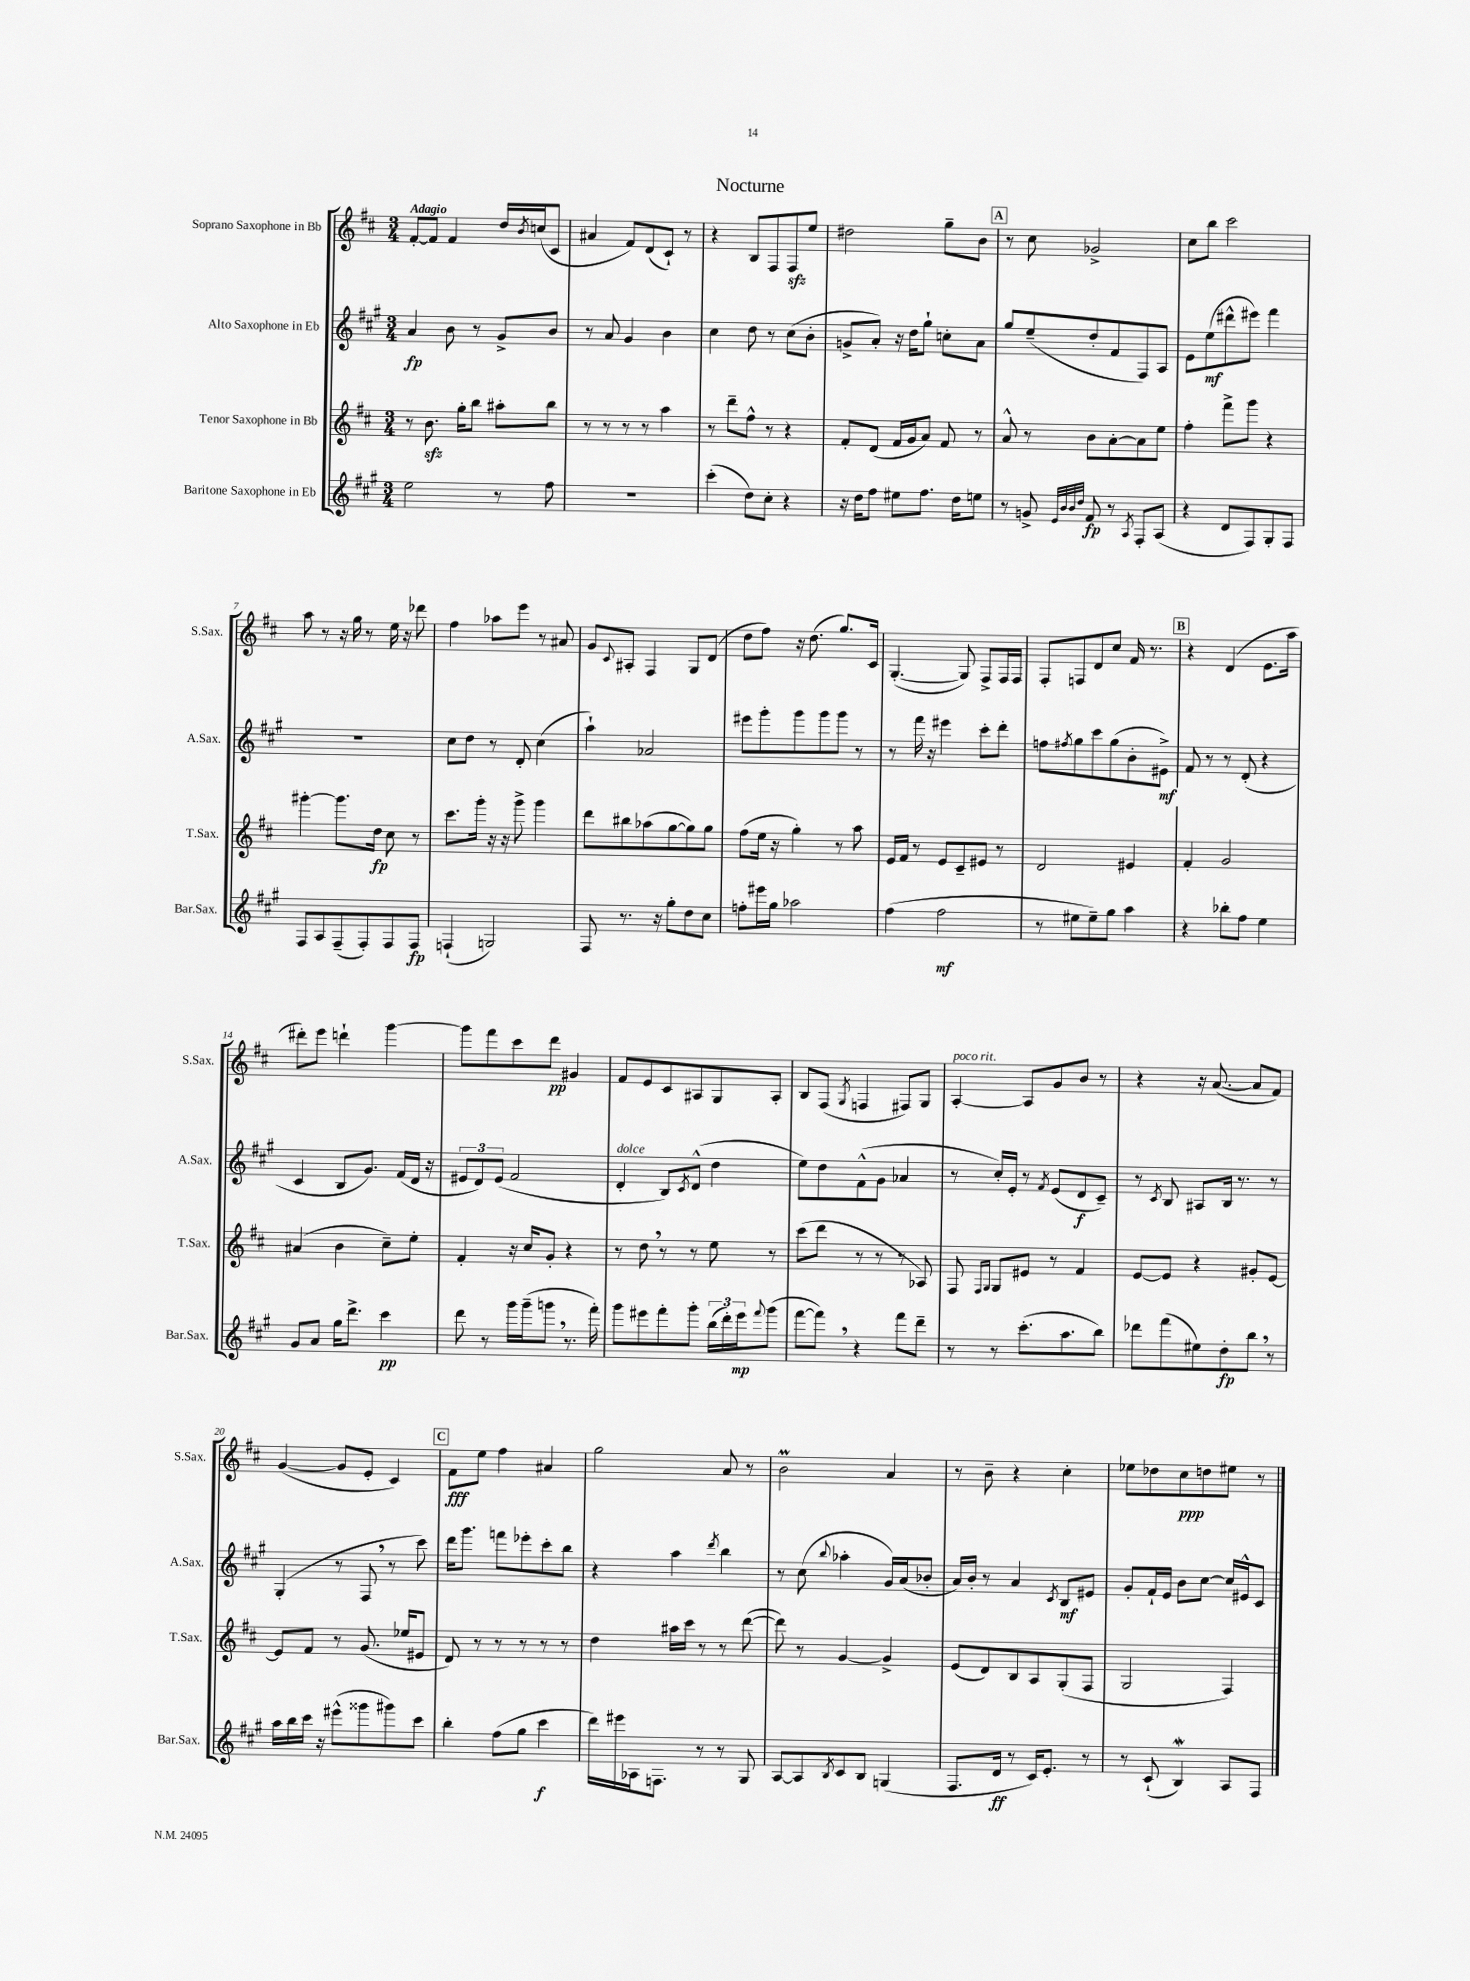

**kern	**dynam	**kern	**dynam	**kern	**dynam	**kern	**dynam
*part4	*part4	*part3	*part3	*part2	*part2	*part1	*part1
*staff4	*staff4	*staff3	*staff3	*staff2	*staff2	*staff1	*staff1
*I"Baritone Saxophone in Eb	*	*I"Tenor Saxophone in Bb	*	*I"Alto Saxophone in Eb	*	*I"Soprano Saxophone in Bb	*
*I'Bar.Sax.	*	*I'T.Sax.	*	*I'A.Sax.	*	*I'S.Sax.	*
*clefG2	*	*clefG2	*	*clefG2	*	*clefG2	*
*k[f#c#g#]	*	*k[f#c#]	*	*k[f#c#g#]	*	*k[f#c#]	*
*M3/4	*	*M3/4	*	*M3/4	*	*M3/4	*
=1	=1	=1	=1	=1	=1	=1	=1
!	!	!	!	!	!	!LO:TX:a:B:t=Adagio	!
2ee\	.	8r	.	4a/	fp	[8f#'/L	.
.	.	8.bzz\	.	.	.	8f#/J]	.
.	.	.	.	8b\	.	4f#/	.
.	.	16gg'\KL	.	.	.	.	.
.	.	8bb\J	.	8r	.	.	.
8r	.	8aa#X'\L	.	8g#^/L	.	16dd/LL	.
.	.	.	.	.	.	8qb/	.
.	.	.	.	.	.	(16ccn/J	.
8ff#\	.	8bb\J	.	8b/J	.	8c#/J	.
=2	=2	=2	=2	=2	=2	=2	=2
2.r	.	8r	.	8r	.	4a#X/	.
.	.	8r	.	8a/	.	.	.
.	.	8r	.	4g#/	.	8f#/L)	.
.	.	8r	.	.	.	(8d/	.
.	.	4aa\	.	4b\	.	8c#`/J)	.
.	.	.	.	.	.	8r	.
=3	=3	=3	=3	=3	=3	=3	=3
(4ccc#'\	.	8r	.	4cc#\	.	4r	.
.	.	8ddd~\L	.	.	.	.	.
8dd\L)	.	8ff#^^\J	.	8dd\	.	8B/L	.
8cc#'\J	.	8r	.	8r	.	8F#/	.
4r	.	4r	.	(8cc#\L	.	8F#zz/	.
.	.	.	.	8b'\J	.	8ee/J	.
=4	=4	=4	=4	=4	=4	=4	=4
16r	.	8f#'/L	.	8gn^/L	.	2dd#X\	.
16dd\KL	.	.	.	.	.	.	.
8ff#\J	.	(8d/J	.	8a'/J)	.	.	.
8ee#X\L	.	16f#/LL	.	16r	.	.	.
.	.	16g/J	.	16dd\KL	.	.	.
8.ff#\J	.	8a/J)	.	8gg#`\J	.	.	.
.	.	8f#/	.	8ccn'\L	.	8gg~\L	.
16dd\KL	.	.	.	.	.	.	.
8een\J	.	8r	.	8a\J	.	8b\J	.
!!LO:REH:place=s1:t=A
=5	=5	=5	=5	=5	=5	=5	=5
8r	.	8a^^/	.	8gg#/L	.	8r	.
8gn^/	.	8r	.	(8ee~/	.	8cc#\	.
32qqe/LLL	.	.	.	.	.	.	.
32qqb/	.	.	.	.	.	.	.
32qqb/	.	.	.	.	.	.	.
32qqdd/JJJ	.	.	.	.	.	.	.
8f#/	fp	8b\L	.	8dd'/	.	2g-X^/	.
8r	.	[8a'\	.	8f#/	.	.	.
8qA/	.	.	.	.	.	.	.
8F#'/L	.	8a\]	.	8F#/)	.	.	.
(8A/J	.	8ee\J	.	8A/J	.	.	.
=6	=6	=6	=6	=6	=6	=6	=6
4r	.	4ff#'\	.	8e\L	.	8cc#\L	.
.	.	.	.	(8ee\	mf	8bb\J	.
8d/L	.	8fff#^\L	.	8ddd#X^^\	.	2ccc#\	.
8F#/)	.	8ggg\J	.	8eee#X\J)	.	.	.
8G#'/	.	4r	.	4fff#\	.	.	.
8F#/J	.	.	.	.	.	.	.
!!LO:LB:g=z
=7	=7	=7	=7	=7	=7	=7	=7
8F#/L	.	[4ggg#X'\	.	2.r	.	8aa\	.
8A/	.	.	.	.	.	8r	.
(8F#~/	.	8.ggg#\L]	.	.	.	16r	.
.	.	.	.	.	.	16gg\	.
8F#'/)	.	.	.	.	.	8r	.
.	.	16dd\Jk	fp	.	.	.	.
8F#/	.	8cc#\	.	.	.	16ee\	.
.	.	.	.	.	.	16r	.
8F#/J	fp	8r	.	.	.	8ddd-X\	.
=8	=8	=8	=8	=8	=8	=8	=8
(4Fn`/	.	8.ccc#\L	.	8cc#\L	.	4ff#\	.
.	.	.	.	8dd\J	.	.	.
.	.	16ggg'\Jk	.	.	.	.	.
2Gn/)	.	16r	.	8r	.	8aa-X\L	.
.	.	16r	.	.	.	.	.
.	.	8ggg^\	.	8d'/	.	8eee\J	.
.	.	4ggg\	.	(4cc#\	.	8r	.
.	.	.	.	.	.	8a#X/	.
=9	=9	=9	=9	=9	=9	=9	=9
8F#/	.	8ddd\L	.	4aa`\)	.	8g/L	.
.	.	.	.	.	.	8qqc#/	.
8.r	.	8bb#X\	.	.	.	8A#X'/J	.
.	.	(8aa-X\	.	2a-X/	.	4F#/	.
16r	.	.	.	.	.	.	.
8gg#'\L	.	[8gg\	.	.	.	.	.
8dd\	.	8gg\])	.	.	.	8G/L	.
8cc#\J	.	8gg\J	.	.	.	(8d/J	.
=10	=10	=10	=10	=10	=10	=10	=10
8ffn'\L	.	(8ff#\L	.	8eee#X\L	.	8dd\L	.
16eee#X\L	.	16ee\Jk	.	8ggg#'\	.	8ff#\J)	.
16gg#\JJ	.	16r	.	.	.	.	.
2aa-X\	.	4gg'\)	.	8ggg#\	.	16r	.
.	.	.	.	.	.	(8.dd\	.
.	.	.	.	8ggg#\	.	.	.
.	.	8r	.	8ggg#\J	.	8.gg/L)	.
.	.	8aa\	.	8r	.	.	.
.	.	.	.	.	.	16c#/Jk	.
=11	=11	=11	=11	=11	=11	=11	=11
(4ff#\	.	16e/LL	.	8r	.	([4.G'/	.
.	.	16f#/JJ	.	.	.	.	.
.	.	8r	.	16fff#\	.	.	.
.	.	.	.	16r	.	.	.
2ff#\	mf	8e/L	.	4eee#X\	.	.	.
.	.	8c#~/	.	.	.	8G/])	.
.	.	8e#X/J	.	8ccc#'\L	.	8F#^/L	.
.	.	8r	.	8ddd'\J	.	16F#/L	.
.	.	.	.	.	.	16F#/JJ	.
=12	=12	=12	=12	=12	=12	=12	=12
8r	.	2d/	.	8ffn\L	.	8F#'/L	.
.	.	.	.	8qff#X/	.	.	.
8ee#X\L	.	.	.	8gg#\	.	8Fn/	.
8ee#~\)	.	.	.	8ccc#\	.	8d/	.
8gg#\J	.	.	.	(8gg#\	.	8cc#/J	.
4aa\	.	4e#X/	.	8b'\	.	16f#/	.
.	.	.	.	.	.	8.r	.
.	.	.	.	8e#X^\J)	mf	.	.
!!LO:REH:place=s1:t=B
=13	=13	=13	=13	=13	=13	=13	=13
4r	.	4f#'/	.	8f#/	.	4r	.
.	.	.	.	8r	.	.	.
8bb-X'\L	.	2g/	.	8r	.	(4d/	.
8ff#\J	.	.	.	(8d'/	.	.	.
4ee\	.	.	.	4r	.	8.e\L	.
.	.	.	.	.	.	16aa\Jk	.
!!LO:LB:g=z
=14	=14	=14	=14	=14	=14	=14	=14
8g#/L	.	(4a#X/	.	4c#/	.	8ddd#X'\L)	.
8a/J	.	.	.	.	.	8eee\J	.
16gg#\KL	.	4b\	.	8B/L	.	4dddn`\	.
8.ddd^\J	.	.	.	.	.	.	.
.	.	.	.	8.g#/J)	.	.	.
4ccc#\	pp	8cc#~\L)	.	.	.	[4ggg\	.
.	.	.	.	(16f#/LL	.	.	.
.	.	8ee'\J	.	16d/JJ	.	.	.
.	.	.	.	16r	.	.	.
=15	=15	=15	=15	=15	=15	=15	=15
8ddd\	.	4f#'/	.	12e#X/L	.	8ggg\L]	.
.	.	.	.	12d/)	.	.	.
8r	.	.	.	.	.	8fff#\	.
.	.	.	.	(12e#/J	.	.	.
16ggg#\LL	.	16r	.	2f#/	.	8ccc#\	.
(16ggg#~\J	.	16cc#/KL	.	.	.	.	.
8gggn,\J	.	8g'/J	.	.	.	8ddd\J	pp
8.r	.	4r	.	.	.	4g#X/	.
16fff#'\)	.	.	.	.	.	.	.
=16	=16	=16	=16	=16	=16	=16	=16
!	!	!	!	!LO:TX:a:i:t=dolce	!	!	!
8ggg#\L	.	8r	.	4d'/	.	8f#/L	.
8eee#X\	.	8dd,\	.	.	.	8e/	.
8fff#'\	.	8r	.	8B/L)	.	8c#/	.
.	.	.	.	8qc#/	.	.	.
8ggg#'\J	.	8r	.	(8d^^/J	.	8A#X/	.
(24bb\LL	.	8ee\	.	4dd\	.	8G/	.
24ddd'\)	.	.	.	.	.	.	.
24eee#\J	mp	.	.	.	.	.	.
8qqfff#/	.	.	.	.	.	.	.
(8ggg#\J	.	8r	.	.	.	8A#'/J	.
=17	=17	=17	=17	=17	=17	=17	=17
[8fff#\L	.	(8ccc#\L	.	8ee\L)	.	8B/L	.
8fff#,\J])	.	8ddd\J	.	8dd\	.	(8F#/J	.
.	.	.	.	.	.	8qG/	.
4r	.	8r	.	(8f#^^\	.	4Fn/	.
.	.	8r	.	8g#\J	.	.	.
8fff#\L	.	8r	.	4a-X/	.	8F#X/L)	.
8ddd~\J	.	8A-X/)	.	.	.	8G/J	.
=18	=18	=18	=18	=18	=18	=18	=18
!	!	!	!	!	!	!LO:TX:a:i:t=poco rit.	!
8r	.	8F#/	.	8r	.	[4A'/	.
.	.	16qqF#/LL	.	.	.	.	.
.	.	16qqG/JJ	.	.	.	.	.
8r	.	8G/L	.	16cc#'/LL)	.	.	.
.	.	.	.	16e'/JJ	.	.	.
(8.ccc#'\L	.	8e#X/J	.	8r	.	8A/L]	.
.	.	.	.	8qf#/	.	.	.
.	.	8r	.	(8e/L	.	8g/	.
8.aa\	.	.	.	.	.	.	.
.	.	4f#/	.	8d/	f	8b/J	.
8bb\J)	.	.	.	8c#~/J)	.	8r	.
=19	=19	=19	=19	=19	=19	=19	=19
8ddd-X\L	.	[8e/L	.	8r	.	4r	.
.	.	.	.	8qc#/	.	.	.
(8fff#\	.	8e/J]	.	8B/	.	.	.
8ee#X\)	.	4r	.	8A#X/L	.	16r	.
.	.	.	.	.	.	([8.a/	.
8dd'\	fp	.	.	16B/Jk	.	.	.
.	.	.	.	8.r	.	.	.
8bb,\J	.	8g#X'/L	.	.	.	8a/L]	.
8r	.	[8e/J	.	8r	.	8f#/J)	.
!!LO:LB:g=z
=20	=20	=20	=20	=20	=20	=20	=20
16aa\LL	.	8e/L]	.	(4G#'/	.	([4g/	.
16bb\	.	.	.	.	.	.	.
16ccc#\JJ	.	8f#/J	.	.	.	.	.
16r	.	.	.	.	.	.	.
(8eee#X^^\L	.	8r	.	8r	.	8g/L]	.
8ggg##X\	.	(8.g/	.	8F#,/	.	8e'/J	.
8ggg#X\)	.	.	.	8r	.	4c#/)	.
.	.	16ee-X/KL	.	.	.	.	.
8ccc#\J	.	8e#X/J	.	8ccc#\)	.	.	.
!!LO:REH:place=s1:t=C
=21	=21	=21	=21	=21	=21	=21	=21
4bb'\	.	8d/)	.	16ddd\KL	.	8f#\L	fff
.	.	.	.	8.ggg#\J	.	.	.
.	.	8r	.	.	.	8ee\J	.
(8ff#\L	.	8r	.	8fffn\L	.	4ff#\	.
8gg#\J	.	8r	.	8eee-X'\	.	.	.
4ccc#\	f	8r	.	8ccc#'\	.	4a#X/	.
.	.	8r	.	8bb\J	.	.	.
=22	=22	=22	=22	=22	=22	=22	=22
16ddd\LL)	.	4dd\	.	4r	.	2gg\	.
16eee#X\	.	.	.	.	.	.	.
16A-X\J	.	.	.	.	.	.	.
8.Fn\J	.	.	.	.	.	.	.
.	.	16aa#X\LL	.	4aa\	.	.	.
.	.	16ccc#\JJ	.	.	.	.	.
8r	.	8r	.	.	.	.	.
.	.	.	.	8qddd/	.	.	.
8r	.	8r	.	4bb\	.	8a/	.
8G#/	.	([8ddd\	.	.	.	8r	.
=23	=23	=23	=23	=23	=23	=23	=23
[8A/L	.	8ddd\])	.	8r	.	2bM\	.
8A/]	.	8r	.	(8cc#\	.	.	.
8qB/	.	.	.	8qqbb/	.	.	.
8c#/	.	[4g/	.	4aa-X'\	.	.	.
8B/J	.	.	.	.	.	.	.
(4Gn/	.	4g^/]	.	16g#/LL)	.	4a/	.
.	.	.	.	(16a/J	.	.	.
.	.	.	.	8b-X'/J	.	.	.
=24	=24	=24	=24	=24	=24	=24	=24
8.F#/L	.	(8e/L	.	16a/LL)	.	8r	.
.	.	.	.	16b'/JJ	.	.	.
.	.	8d/)	.	8r	.	8b~\	.
16d/Jk	ff	.	.	.	.	.	.
8r	.	8B/	.	4a/	.	4r	.
16c#/KL)	.	8A/	.	.	.	.	.
8.e'/J	.	.	.	.	.	.	.
.	.	.	.	8qc#/	.	.	.
.	.	(8G'/	.	8B/L	mf	4cc#'\	.
8r	.	8F#/J	.	8e#X/J	.	.	.
=25	=25	=25	=25	=25	=25	=25	=25
8r	.	2G/	.	8g#'/L	.	8ee-X\L	.
(8c#`/	.	.	.	16f#`/L	.	8dd-X\	.
.	.	.	.	16e/JJ	.	.	.
4BW/)	.	.	.	8b\L	.	8cc#\	ppp
.	.	.	.	[8cc#\J	.	8ddn\	.
8A/L	.	4F#/)	.	16cc#/LL]	.	8ee#X\J	.
.	.	.	.	16e#X^^/J	.	.	.
8F#/J	.	.	.	8c#/J	.	8r	.
==	==	==	==	==	==	==	==
*-	*-	*-	*-	*-	*-	*-	*-
